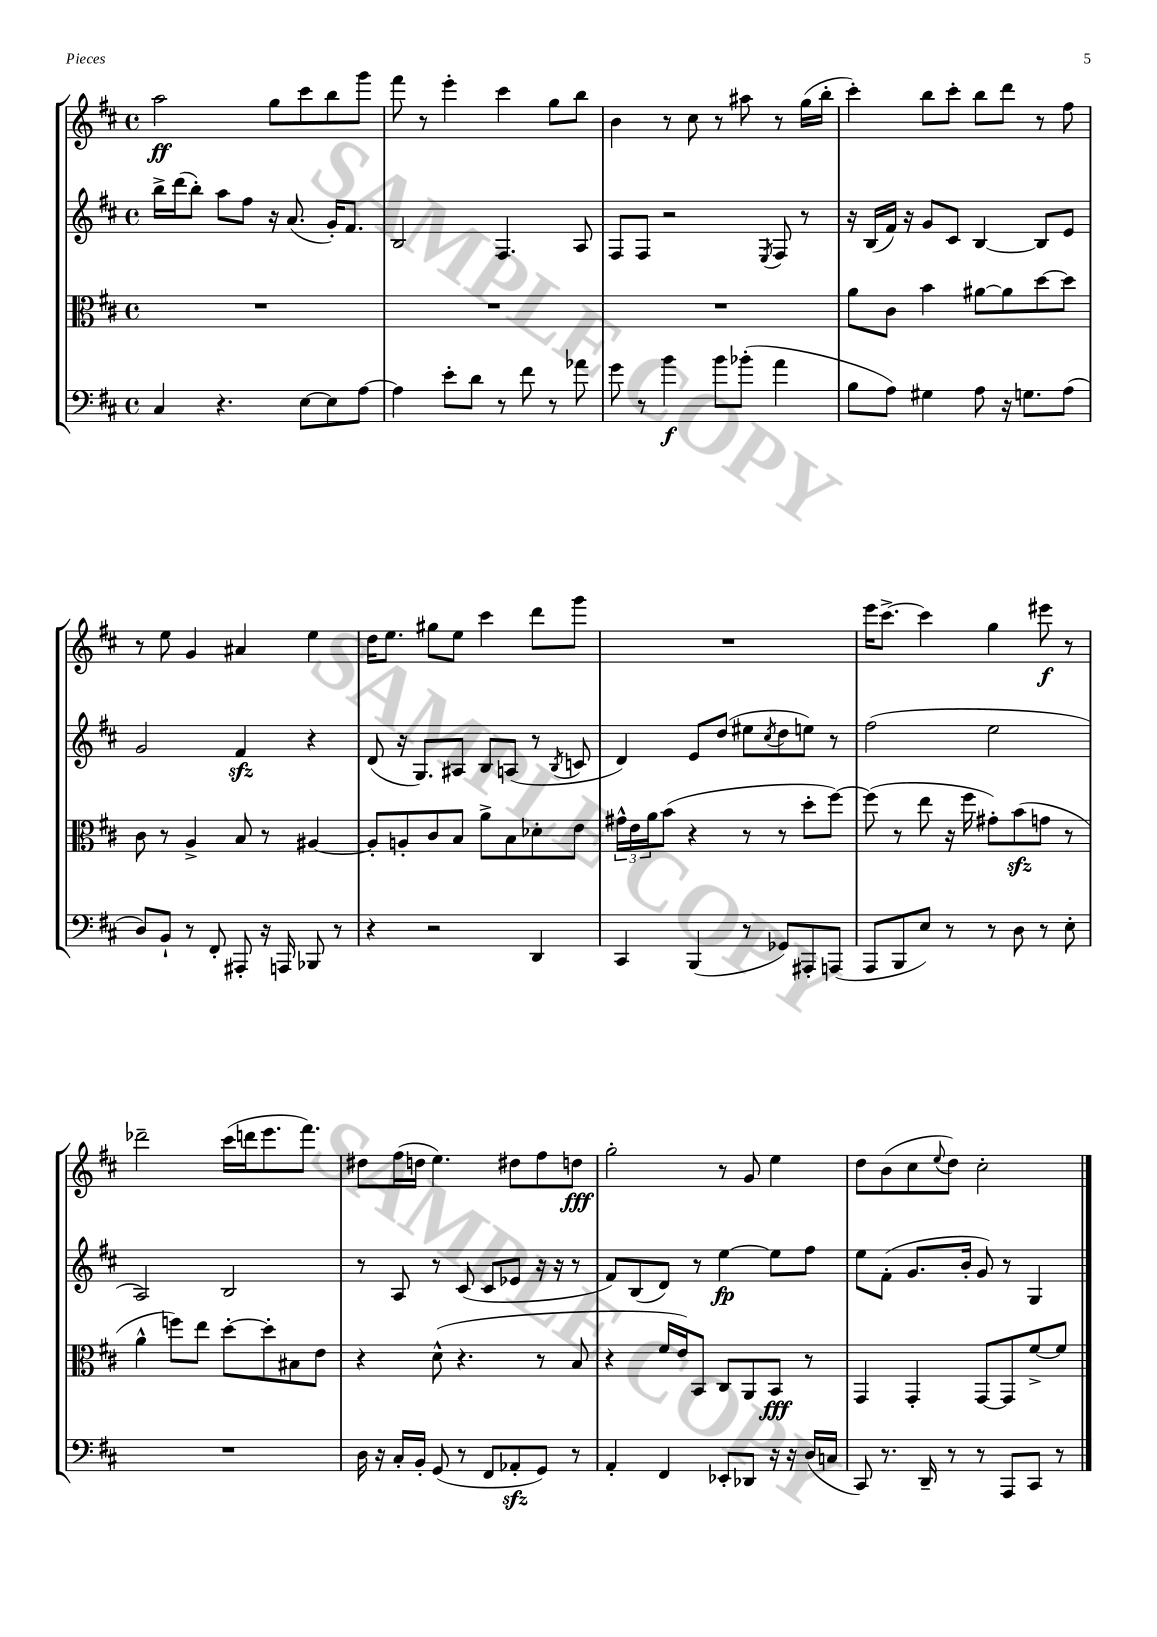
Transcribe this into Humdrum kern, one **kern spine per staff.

**kern	**dynam	**kern	**dynam	**kern	**dynam	**kern	**dynam
*part4	*part4	*part3	*part3	*part2	*part2	*part1	*part1
*staff4	*staff4	*staff3	*staff3	*staff2	*staff2	*staff1	*staff1
*clefF4	*	*clefC3	*	*clefG2	*	*clefG2	*
*k[f#c#]	*	*k[f#c#]	*	*k[f#c#]	*	*k[f#c#]	*
*M4/4	*	*M4/4	*	*M4/4	*	*M4/4	*
*met(c)	*	*met(c)	*	*met(c)	*	*met(c)	*
=112	=112	=112	=112	=112	=112	=112	=112
4C#/	.	1r	.	16bb^\LL	.	2aa\	ff
.	.	.	.	(16ddd\J	.	.	.
.	.	.	.	8bb'\J)	.	.	.
4.r	.	.	.	8aa\L	.	.	.
.	.	.	.	8ff#\J	.	.	.
.	.	.	.	16r	.	8gg\L	.
.	.	.	.	(8.a/	.	.	.
[8E\L	.	.	.	.	.	8ccc#\	.
8E\]	.	.	.	16g'/KL)	.	8bb\	.
.	.	.	.	8.f#/J	.	.	.
[8A\J	.	.	.	.	.	8ggg\J	.
=113	=113	=113	=113	=113	=113	=113	=113
4A\]	.	1r	.	2B/	.	8fff#\	.
.	.	.	.	.	.	8r	.
8e'\L	.	.	.	.	.	4eee'\	.
8d\J	.	.	.	.	.	.	.
8r	.	.	.	4.F#/	.	4ccc#\	.
8f#\	.	.	.	.	.	.	.
8r	.	.	.	.	.	8gg\L	.
8a-X\	.	.	.	8A/	.	8bb\J	.
=114	=114	=114	=114	=114	=114	=114	=114
8g\	.	1r	.	8F#/L	.	4b\	.
8r	.	.	.	8F#/J	.	.	.
4b\	f	.	.	2r	.	8r	.
.	.	.	.	.	.	8cc#\	.
8b\L	.	.	.	.	.	8r	.
(8b-X'\J	.	.	.	.	.	8aa#X\	.
.	.	.	.	8qE/	.	.	.
4a\	.	.	.	8F#/	.	8r	.
.	.	.	.	8r	.	(16gg\LL	.
.	.	.	.	.	.	16bb'\JJ	.
=115	=115	=115	=115	=115	=115	=115	=115
8B\L	.	8a\L	.	16r	.	4ccc#'\)	.
.	.	.	.	(16B/LL	.	.	.
8A\J)	.	8c#\J	.	16f#/JJ)	.	.	.
.	.	.	.	16r	.	.	.
4G#X\	.	4b\	.	8g/L	.	8bb\L	.
.	.	.	.	8c#/J	.	8ccc#'\J	.
8A\	.	[8a#X\L	.	[4B/	.	8bb\L	.
16r	.	8a#\]	.	.	.	8ddd\J	.
8.Gn\L	.	.	.	.	.	.	.
.	.	[8dd\	.	8B/L]	.	8r	.
(8A\J	.	8dd\J]	.	8e/J	.	8ff#\	.
!!LO:LB:g=z
=116	=116	=116	=116	=116	=116	=116	=116
8D/L)	.	8c#\	.	2g/	.	8r	.
8BB`/J	.	8r	.	.	.	8ee\	.
8r	.	4A^/	.	.	.	4g/	.
8FF#'/	.	.	.	.	.	.	.
8AAA#X'/	.	8B/	.	4f#zz/	.	4a#X/	.
16r	.	8r	.	.	.	.	.
16AAAn/	.	.	.	.	.	.	.
8BBB-X/	.	[4A#X/	.	4r	.	4ee\	.
8r	.	.	.	.	.	.	.
=117	=117	=117	=117	=117	=117	=117	=117
4r	.	8A#'/L]	.	(8d/	.	16dd\KL	.
.	.	.	.	.	.	8.ee\J	.
.	.	8An'/	.	16r	.	.	.
.	.	.	.	8.G/L)	.	.	.
2r	.	8c#/	.	.	.	8gg#X\L	.
.	.	8B/J	.	8A#X/J	.	8ee\J	.
.	.	8a^\L	.	8B/L	.	4ccc#\	.
.	.	8B\	.	(8An/J	.	.	.
4DD/	.	8d-X'\	.	8r	.	8ddd\L	.
.	.	.	.	8qB/	.	.	.
.	.	8e\J	.	8cn/	.	8ggg\J	.
=118	=118	=118	=118	=118	=118	=118	=118
4CC#/	.	24g#X^^\LL	.	4d/)	.	1r	.
.	.	24e\	.	.	.	.	.
.	.	24a\J	.	.	.	.	.
.	.	(8b\J	.	.	.	.	.
(4BBB/	.	4r	.	8e/L	.	.	.
.	.	.	.	(8dd/J	.	.	.
8r	.	8r	.	8ee#X\L	.	.	.
.	.	.	.	8qcc#/	.	.	.
8GG-X/L)	.	8r	.	8dd\	.	.	.
8AAA#X'/	.	8dd'\L	.	8een\J)	.	.	.
(8AAAn/J	.	[8ff#\J)	.	8r	.	.	.
=119	=119	=119	=119	=119	=119	=119	=119
8AAA/L	.	(8ff#\]	.	(2ff#\	.	16eee\KL	.
.	.	.	.	.	.	[8.ccc#^\J	.
8BBB/	.	8r	.	.	.	.	.
8E/J)	.	8ee\	.	.	.	4ccc#\]	.
8r	.	16r	.	.	.	.	.
.	.	16ff#\	.	.	.	.	.
8r	.	8g#X'\L)	.	2ee\	.	4gg\	.
8D\	.	(8bzz\	.	.	.	.	.
8r	.	8gn\J	.	.	.	8eee#X\	f
8E'\	.	8r	.	.	.	8r	.
!!LO:LB:g=z
=120	=120	=120	=120	=120	=120	=120	=120
1r	.	4a^^\	.	2A/)	.	2ddd-X~\	.
.	.	8ffn\L)	.	.	.	.	.
.	.	8ee\J	.	.	.	.	.
.	.	[8dd'\L	.	2B/	.	(16ccc#\LL	.
.	.	.	.	.	.	16dddn\J	.
.	.	8dd'\]	.	.	.	8.eee\	.
.	.	8B#X\	.	.	.	.	.
.	.	.	.	.	.	8.fff#\J)	.
.	.	8e\J	.	.	.	.	.
=121	=121	=121	=121	=121	=121	=121	=121
16D\	.	4r	.	8r	.	8dd#X\L	.
16r	.	.	.	.	.	.	.
16C#'/LL	.	.	.	8A/	.	(16ff#\L	.
16BB'/JJ	.	.	.	.	.	16ddn\JJ	.
(8GG/	.	(8d^^\	.	8r	.	4.ee\)	.
8r	.	4.r	.	(8c#/	.	.	.
8FF#/L	.	.	.	8c#/L	.	.	.
8AA-Xzz'/	.	.	.	8e-X/J	.	8dd#X\L	.
8GG/J)	.	8r	.	16r	.	8ff#\	.
.	.	.	.	16r	.	.	.
8r	.	8B/	.	8r	.	8ddn\J	fff
=122	=122	=122	=122	=122	=122	=122	=122
4AA'/	.	4r	.	8f#/L)	.	2gg'\	.
.	.	.	.	(8B/	.	.	.
4FF#/	.	16f#/LL	.	8d/J)	.	.	.
.	.	16e/J)	.	.	.	.	.
.	.	8BB/J	.	8r	.	.	.
8EE-X'/L	.	8C#/L	.	[4ee\	fp	8r	.
8DD-X/J	.	8AA/	.	.	.	8g/	.
16r	.	8BB/J	fff	8ee\L]	.	4ee\	.
16r	.	.	.	.	.	.	.
(16D/LL	.	8r	.	8ff#\J	.	.	.
16Cn/JJ	.	.	.	.	.	.	.
=123	=123	=123	=123	=123	=123	=123	=123
8CC#/)	.	4GG/	.	8ee\L	.	8dd\L	.
8.r	.	.	.	(8f#'\J	.	(8b\	.
.	.	4GG'/	.	8.g/L	.	8cc#\	.
16DD~/	.	.	.	.	.	.	.
.	.	.	.	.	.	8qqee/	.
8r	.	.	.	.	.	8dd\J)	.
.	.	.	.	16b'/Jk	.	.	.
8r	.	[8GG/L	.	8g/)	.	2cc#'\	.
8AAA/L	.	8GG/]	.	8r	.	.	.
8CC#/J	.	[8f#^/	.	4G/	.	.	.
8r	.	8f#/J]	.	.	.	.	.
==	==	==	==	==	==	==	==
*-	*-	*-	*-	*-	*-	*-	*-
